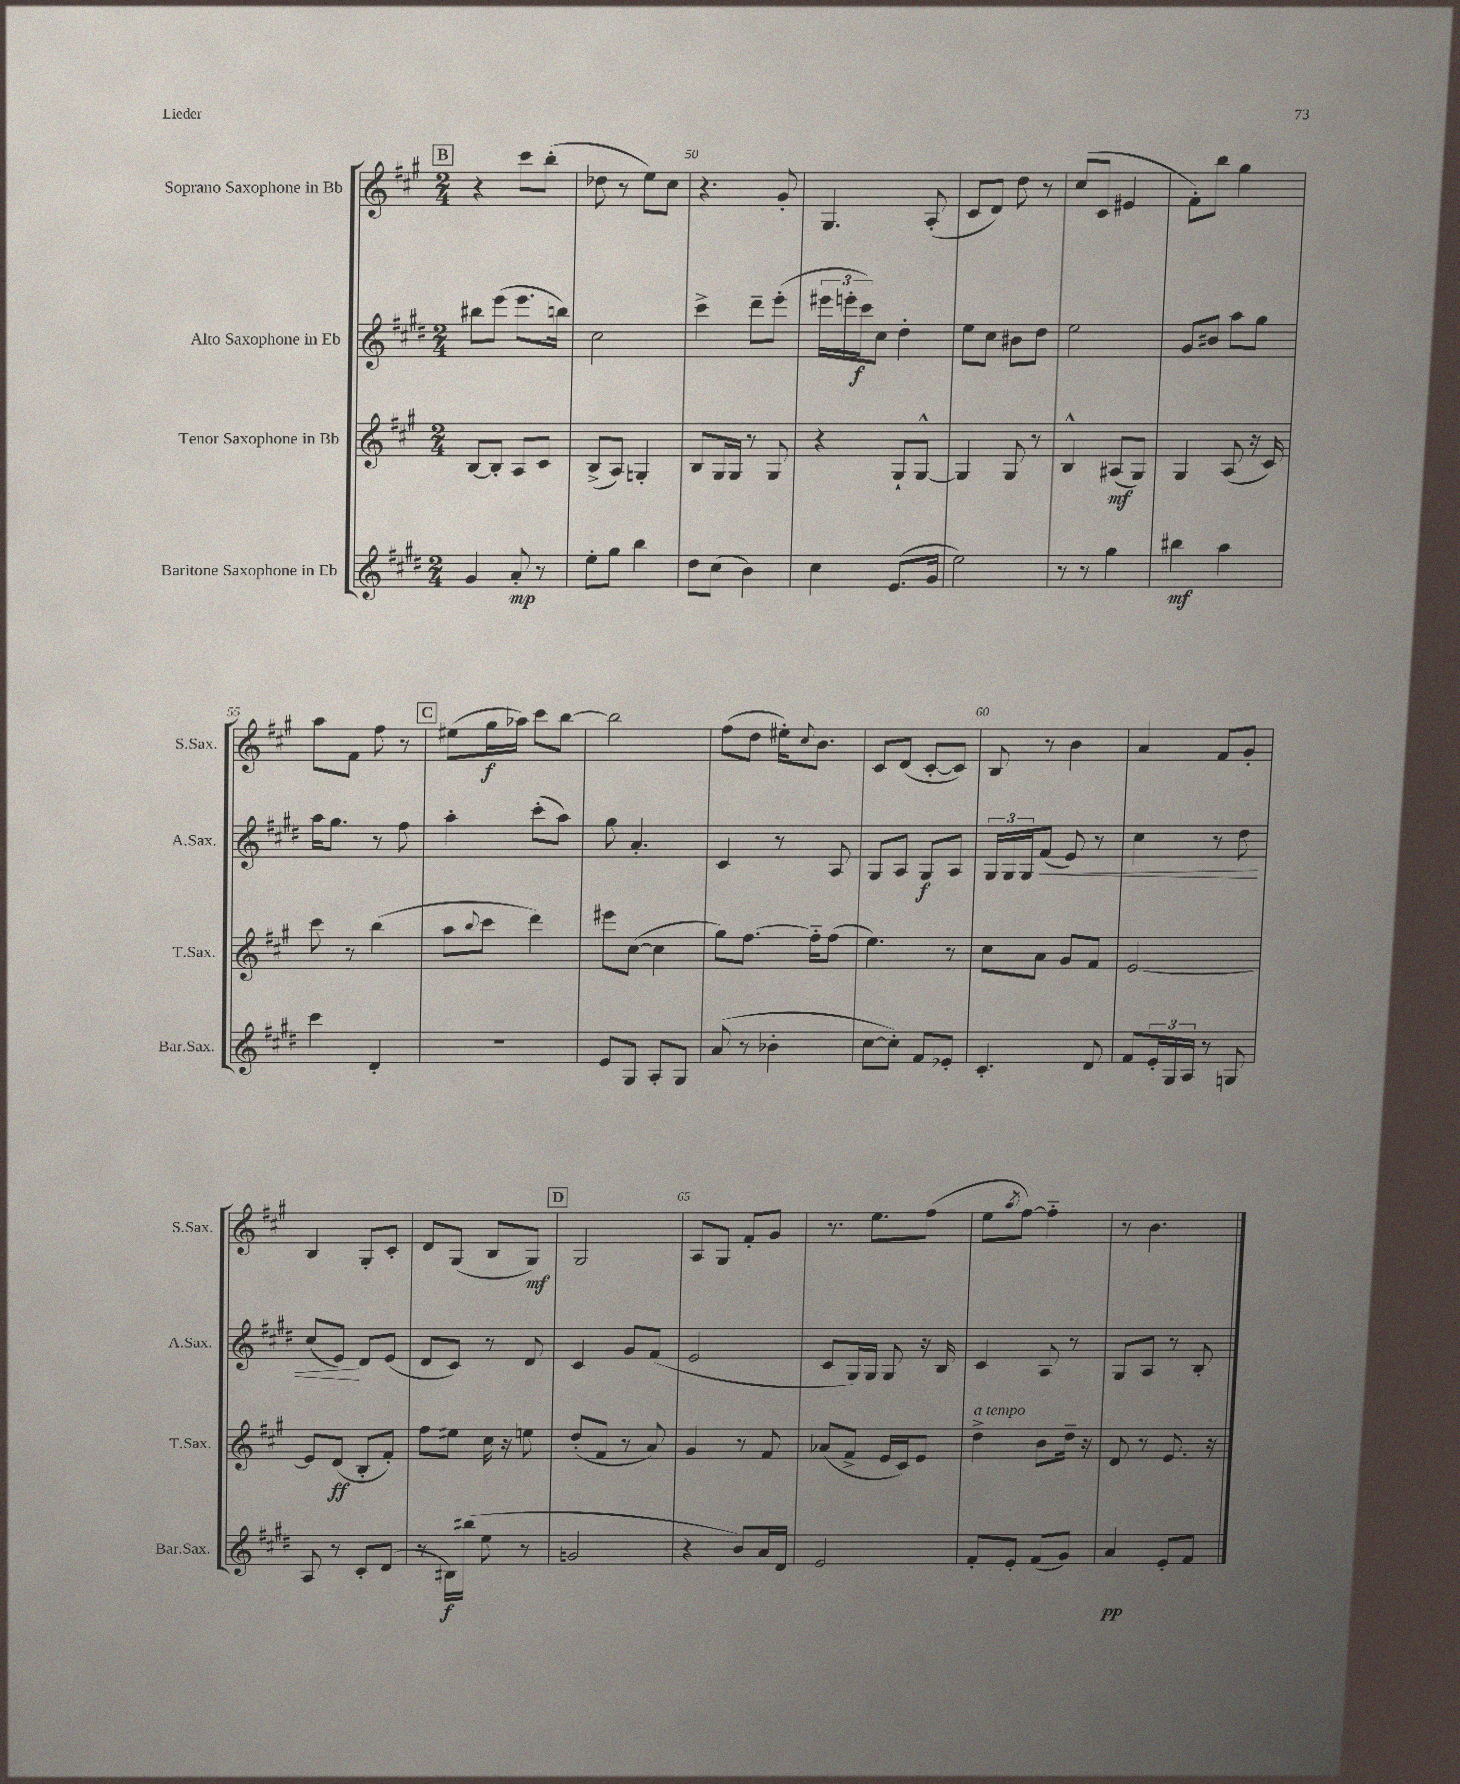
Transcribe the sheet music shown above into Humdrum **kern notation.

**kern	**dynam	**kern	**dynam	**kern	**dynam	**kern	**dynam
*part4	*part4	*part3	*part3	*part2	*part2	*part1	*part1
*staff4	*staff4	*staff3	*staff3	*staff2	*staff2	*staff1	*staff1
*I"Baritone Saxophone in Eb	*	*I"Tenor Saxophone in Bb	*	*I"Alto Saxophone in Eb	*	*I"Soprano Saxophone in Bb	*
*I'Bar.Sax.	*	*I'T.Sax.	*	*I'A.Sax.	*	*I'S.Sax.	*
*clefG2	*	*clefG2	*	*clefG2	*	*clefG2	*
*k[f#c#g#d#]	*	*k[f#c#g#]	*	*k[f#c#g#d#]	*	*k[f#c#g#]	*
*M2/4	*	*M2/4	*	*M2/4	*	*M2/4	*
!!LO:REH:place=s1:t=B
=48	=48	=48	=48	=48	=48	=48	=48
4g#/	.	[8B/L	.	8bb#X\L	.	4r	.
.	.	8B'/J]	.	(8eee\J	.	.	.
8a'/	mp	8A/L	.	8.eee\L	.	8ccc#\L	.
8r	.	8c#/J	.	.	.	(8bb'\J	.
.	.	.	.	16bbn\Jk)	.	.	.
=49	=49	=49	=49	=49	=49	=49	=49
8ee'\L	.	(8B^/L	.	2cc#\	.	8dd-X\	.
8gg#\J	.	8A/J)	.	.	.	8r	.
4bb\	.	4Gn'/	.	.	.	8ee\L)	.
.	.	.	.	.	.	8cc#\J	.
=50	=50	=50	=50	=50	=50	=50	=50
8dd#\L	.	8B/L	.	4ccc#^\	.	4.r	.
(8cc#\J	.	16G#/L	.	.	.	.	.
.	.	16G#/JJ	.	.	.	.	.
4b\)	.	8r	.	8ddd#~\L	.	.	.
.	.	8G#/	.	(8eee'\J	.	8g#'/	.
=51	=51	=51	=51	=51	=51	=51	=51
4cc#\	.	4r	.	24eee#X\LL	.	4.G#/	.
.	.	.	.	24eeen'\	.	.	.
.	.	.	.	24ccc#\J)	f	.	.
.	.	.	.	8cc#\J	.	.	.
(8.e/L	.	8G#`/L	.	4dd#'\	.	.	.
.	.	[8G#^^/J	.	.	.	(8A'/	.
16g#/Jk	.	.	.	.	.	.	.
=52	=52	=52	=52	=52	=52	=52	=52
2ee\)	.	4G#/]	.	8ee\L	.	8c#/L	.
.	.	.	.	8cc#\J	.	8d/J)	.
.	.	8G#/	.	8b#X\L	.	8dd\	.
.	.	8r	.	8dd#\J	.	8r	.
=53	=53	=53	=53	=53	=53	=53	=53
8r	.	4B^^/	.	2ee\	.	(8cc#/L	.
8r	.	.	.	.	.	8c#/J	.
4gg#\	.	(8A#X/L	mf	.	.	4e#X/	.
.	.	8G#/J)	.	.	.	.	.
=54	=54	=54	=54	=54	=54	=54	=54
4bb#X\	mf	4G#/	.	8g#/L	.	8f#'\L)	.
.	.	.	.	8b#X/J	.	8bb\J	.
4aa\	.	(8A/	.	8aa\L	.	4gg#\	.
.	.	16r	.	8gg#\J	.	.	.
.	.	16c#/)	.	.	.	.	.
!!LO:LB:g=z
=55	=55	=55	=55	=55	=55	=55	=55
4ccc#\	.	8ccc#\	.	16aa\KL	.	8aa\L	.
.	.	.	.	8.gg#\J	.	.	.
.	.	8r	.	.	.	8f#\J	.
4d#'/	.	(4bb\	.	8r	.	8ff#\	.
.	.	.	.	8ff#\	.	8r	.
!!LO:REH:place=s1:t=C
=56	=56	=56	=56	=56	=56	=56	=56
2r	.	8aa\L	.	4aa'\	.	(8ee#X\L	.
.	.	8qqbb/	.	.	.	.	.
.	.	8ccc#\J	.	.	.	16gg#\L	f
.	.	.	.	.	.	16aa-X\JJ)	.
.	.	4ddd\)	.	(8ccc#'\L	.	8ccc#\L	.
.	.	.	.	8aa\J)	.	[8bb\J	.
=57	=57	=57	=57	=57	=57	=57	=57
8e/L	.	8eee#X\L	.	8gg#\	.	2bb\]	.
8G#/J	.	([8cc#\J	.	4.a'/	.	.	.
8A'/L	.	4cc#\]	.	.	.	.	.
8G#/J	.	.	.	.	.	.	.
=58	=58	=58	=58	=58	=58	=58	=58
(8a/	.	8gg#\L)	.	4c#/	.	(8ff#\L	.
8r	.	[8.ff#\J	.	.	.	8dd\J	.
4b-X'\	.	.	.	8r	.	16ee#X'\KL)	.
.	.	.	.	.	.	8qqcc#/	.
.	.	16ff#\KL]	.	.	.	8.b\J	.
.	.	(8ff#\J	.	8A/	.	.	.
=59	=59	=59	=59	=59	=59	=59	=59
[8cc#\L	.	4.ee\)	.	8G#/L	.	8c#/L	.
8cc#'\J])	.	.	.	8A/J	.	(8d/J	.
8f#/L	.	.	.	8G#/L	f	[8c#'/L	.
8e-X'/J	.	8r	.	8A/J	.	8c#/J])	.
=60	=60	=60	=60	=60	=60	=60	=60
4.c#'/	.	8cc#\L	.	24G#/LL	.	8B/	.
.	.	.	.	24G#/	.	.	.
.	.	.	.	24G#/J	.	.	.
!	!	!	!	!	!LO:HP:b	!	!
.	.	8a\J	.	(8f#/J	<	8r	.
.	.	8g#/L	.	8e/)	.	4b\	.
8d#/	.	8f#/J	.	8r	.	.	.
=61	=61	=61	=61	=61	=61	=61	=61
8f#/L	.	[2e/	.	4cc#\	.	4a/	.
24e'/L	.	.	.	.	.	.	.
24G#/	.	.	.	.	.	.	.
24A/JJ	.	.	.	.	.	.	.
8r	.	.	.	8r	.	8f#/L	.
8Gn/	.	.	.	8dd#\	.	8g#'/J	.
!!LO:LB:g=z
=62	=62	=62	=62	=62	=62	=62	=62
8A/	.	8e/L]	.	(8cc#/L	.	4B/	.
8r	.	(8d/J	ff	8e/J)	.	.	.
8c#'/L	.	8B'/L	.	8d#/L	[	8G#'/L	.
(8d#/J	.	8f#'/J)	.	(8e/J	.	8c#'/J	.
=63	=63	=63	=63	=63	=63	=63	=63
8r	.	8ff#\L	.	8d#/L	.	8d/L	.
16B#X\LL)	f	8ee#X\J	.	8c#/J)	.	(8G#/J	.
(16bb#X\JJ	.	.	.	.	.	.	.
8ee\	.	16cc#\	.	8r	.	8B/L	.
.	.	16r	.	.	.	.	.
8r	.	8een\	.	8d#/	.	8G#/J)	mf
!!LO:REH:place=s1:t=D
=64	=64	=64	=64	=64	=64	=64	=64
2gn/	.	(8dd'/L	.	4c#/	.	2G#/	.
.	.	8f#/J	.	.	.	.	.
.	.	8r	.	8g#/L	.	.	.
.	.	8a/)	.	(8f#/J	.	.	.
=65	=65	=65	=65	=65	=65	=65	=65
4r	.	4g#/	.	2e/	.	8A/L	.
.	.	.	.	.	.	8G#/J	.
8b/L)	.	8r	.	.	.	8f#'/L	.
16a/L	.	8f#/	.	.	.	8g#/J	.
16d#/JJ	.	.	.	.	.	.	.
=66	=66	=66	=66	=66	=66	=66	=66
2e/	.	(8a-X/L	.	8c#/L	.	8.r	.
.	.	8f#^/J	.	16G#/L)	.	.	.
.	.	.	.	16G#/JJ	.	8.ee\L	.
.	.	16e/LL	.	8G#/	.	.	.
.	.	16c#/J)	.	.	.	.	.
.	.	8e/J	.	16r	.	(8ff#\J	.
.	.	.	.	16B/	.	.	.
=67	=67	=67	=67	=67	=67	=67	=67
!	!	!LO:TX:a:i:t=a tempo	!	!	!	!	!
8f#'/L	.	4dd^\	.	4c#/	.	8ee\L	.
.	.	.	.	.	.	8qaa/	.
8e'/J	.	.	.	.	.	[8ff#\J)	.
(8f#/L	.	8b\L	.	8A/	.	4ff#\]	.
8g#/J)	.	16dd~\Jk	.	8r	.	.	.
.	.	16r	.	.	.	.	.
=68	=68	=68	=68	=68	=68	=68	=68
4a/	pp	8d/	.	8G#/L	.	8r	.
.	.	8r	.	8A/J	.	4.b\	.
8e'/L	.	8.e/	.	8r	.	.	.
8f#/J	.	.	.	8B'/	.	.	.
.	.	16r	.	.	.	.	.
==	==	==	==	==	==	==	==
*-	*-	*-	*-	*-	*-	*-	*-
